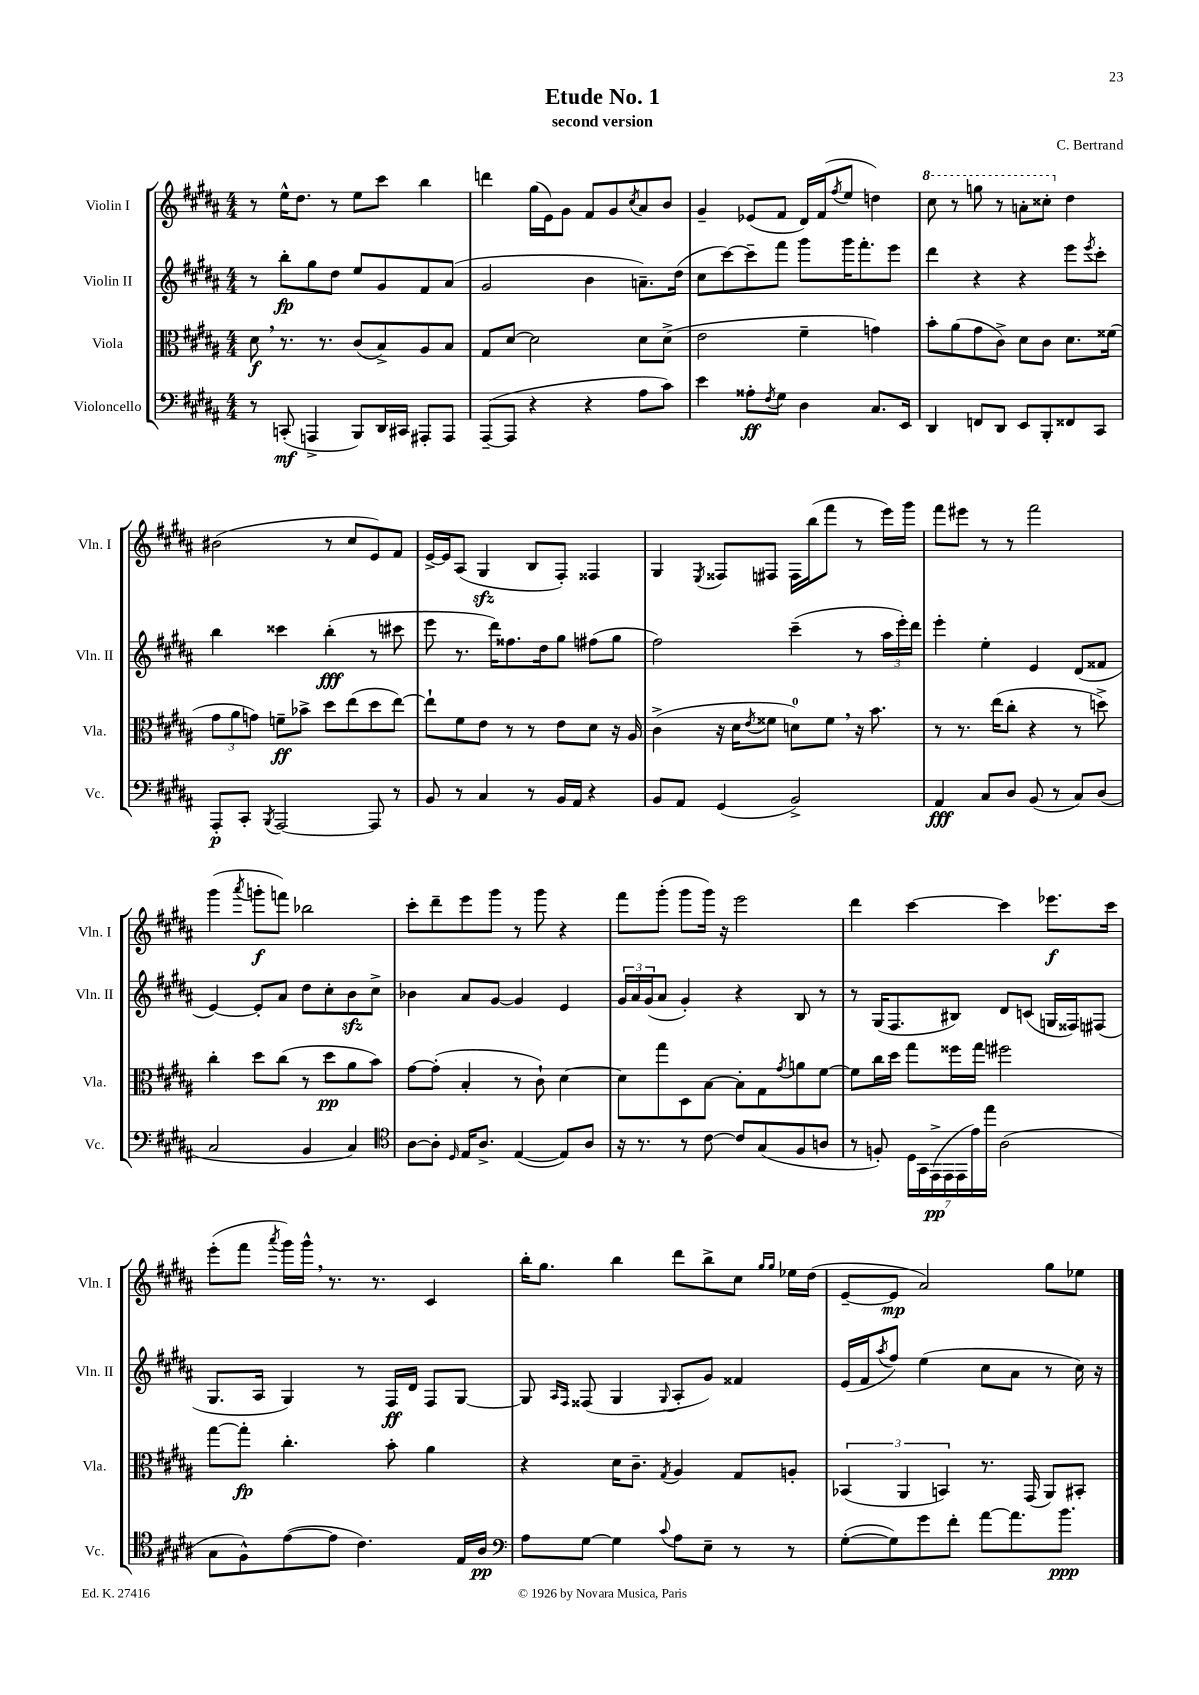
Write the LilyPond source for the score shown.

\header { title = "Etude No. 1" composer = "C. Bertrand" subtitle = "second version" }
<<
\new StaffGroup <<
\new Staff = "s0" \with { instrumentName = "Violin I" shortInstrumentName = "Vln. I" } {
    \clef treble \key b \major \numericTimeSignature \time 4/4
    r8 e''16-^ dis''8. r8 e''8 cis'''8 b''4 |
    d'''4 gis''16( e'16) gis'8 fis'8 gis'8 \acciaccatura { cis''8 } ais'8 b'8 |
    gis'4-- ees'8( fis'8 dis'16) fis'16( \acciaccatura { fis''8 } e''8 d''4) |
    \ottava #1 cis'''8 r8 g'''8 r8 a''8-. cisis'''8-. \ottava #0 dis''4 |
    bis'2( r8 cis''8 e'8) fis'8 |
    e'16~-> e'16 ais8( gis4\sfz b8 fis8-.) fisis4 |
    gis4 \acciaccatura { e8 } fisis8 fis8 fis16 b''16( fis'''8 r8 e'''16) gis'''16 |
    fis'''8 eis'''8 r8 r8 fis'''2 |
    gis'''4( \acciaccatura { ais'''8 } g'''8-.\f f'''8) bes''2 |
    cis'''8-. dis'''8-- e'''8 gis'''8 r8 gis'''8 r4 |
    fis'''8 gis'''8-.( gis'''8 gis'''16) r16 e'''2 |
    dis'''4 cis'''4~ cis'''4 ees'''8.\f cis'''16 |
    e'''8-.( fis'''8 \acciaccatura { ais'''8 } gis'''16) gis'''16-^ \breathe r8. r8. cis'4 |
    b''16-. gis''8. b''4 dis'''8 b''8-> cis''8 \grace { gis''16 gis''16 } ees''16 dis''16( |
    e'8~-- e'8\mp ais'2) gis''8 ees''8 \bar "|." |
}
\new Staff = "s1" \with { instrumentName = "Violin II" shortInstrumentName = "Vln. II" } {
    \clef treble \key b \major \numericTimeSignature \time 4/4
    r8 b''8-.\fp gis''8 dis''8 e''8 gis'8 fis'8 ais'8( |
    gis'2 b'4 a'8.--) dis''16( |
    cis''8 cis'''8~) cis'''8-- fis'''8 gis'''8 gis'''16 fis'''8.-. e'''8 |
    dis'''4 r4 r4 e'''8 \acciaccatura { e'''8 } cis'''8-. |
    b''4 cisis'''4 b''4-.\fff( r8 cis'''8 |
    e'''8 r8. dis'''16) fisis''8. dis''16 gis''8 fis''8( gis''8 |
    fis''2) cis'''4--( r8 \tuplet 3/2 { ais''16 e'''16-.) dis'''16 } |
    e'''4-. e''4-. e'4 dis'8( fisis'8 |
    e'4~) e'8-. ais'8 dis''8 cis''8-. b'8\sfz cis''8-> |
    bes'4 ais'8 gis'8~ gis'4 e'4 |
    \tuplet 3/2 { gis'16 ais'16 gis'16( } ais'8 gis'4-.) r4 b8 r8 |
    r8 gis16( fis8. bis8) dis'8 c'8( g16 fisis16) fis8( |
    gis8. ais16 gis4) r8 fis16\ff dis'16 fis8 gis8~ |
    gis8 \grace { ais16 fis16 } fisis8( gis4 \appoggiatura { gis8 } ais8-. gis'8) fisis'4 |
    e'16( fis'16 \acciaccatura { ais''8 } fis''8) e''4( cis''8 ais'8 r8 cis''16) r16 \bar "|." |
}
\new Staff = "s2" \with { instrumentName = "Viola" shortInstrumentName = "Vla." } {
    \clef alto \key b \major \numericTimeSignature \time 4/4
    dis'8\f \breathe r8. r8. cis'8( b8->) ais8 b8 |
    gis8 dis'8~ dis'2 dis'8 dis'8->( |
    e'2 fis'4-- g'4) |
    b'8-. ais'8( gis'8 cis'8->) dis'8 cis'8 dis'8. fisis'16( |
    \tuplet 3/2 { gis'8 ais'8 g'8) } f'8--\ff bes'8-> dis''8 e''8( dis''8 e''8~) |
    e''8-! fis'8 e'8 r8 r8 e'8 dis'8 r16 ais16 |
    cis'4->( r16 dis'16 \acciaccatura { e'8 } fisis'8 d'8-0) fisis'8 \breathe r16 b'8. |
    r8 r8. e''16( cis''8-. r4 r8 d''8->) |
    cis''4-. dis''8 cis''8( r8 dis''8\pp ais'8 b'8) |
    gis'8~ gis'8-.( b4-. r8 cis'8-!) dis'4~ |
    dis'8 gis''8 dis8 b8~ b8-. gis8 \acciaccatura { gis'8 } a'8 fis'8~ |
    fis'8 cis''16 dis''16 gis''8 fisis''16 gis''16 fis''2 |
    gis''8~ gis''8-.\fp cis''4.-. b'8-. ais'4 |
    r4 dis'16 cis'8.-- \acciaccatura { gis8 } ais4 gis8 a8-. |
    \tuplet 3/2 { bes,4( ais,4 b,4) } r8. gis,16( ais,8) bis,8-. \bar "|." |
}
\new Staff = "s3" \with { instrumentName = "Violoncello" shortInstrumentName = "Vc." } {
    \clef bass \key b \major \numericTimeSignature \time 4/4
    r8 c,8-.\mf( a,,4-> b,,8) dis,16 cis,16 ais,,8-. ais,,8 |
    ais,,8~--( ais,,8 r4 r4 ais8 cis'8) |
    e'4 aisis8-.\ff \acciaccatura { fis8 } gis8 dis4 cis8. e,16 |
    dis,4 f,8 dis,8 e,8 b,,8-. fisis,8 cis,8 |
    ais,,8-.\p cis,8-. \acciaccatura { b,,8 } ais,,2~ ais,,8 r8 |
    b,8 r8 cis4 r8 b,16 ais,16 r4 |
    b,8 ais,8 gis,4( b,2->) |
    ais,4\fff cis8 dis8 b,8( r8 cis8) dis8( |
    cis2 b,4 cis4) |
    \clef tenor ais8~ ais8-. \grace { dis16 } e16 ais8.-> e4~( e8) ais8 |
    r16 r8. r8 cis'8~ cis'8 gis8( fis8 a8 |
    r8 f8-.) \tuplet 7/4 { dis16 gis,16 e,16->\pp( e,16 e,16 e'16) e''16 } ais2( |
    gis8 fis8-^) e'8~( e'8 cis'4.) e16 ais16\pp |
    \clef bass ais8 gis8~ gis4 \appoggiatura { cis'8 } ais8 e8-- r8 r8 |
    gis8~-.( gis8) gis'8 fis'8-. ais'8~ ais'8. b'8.\ppp \bar "|." |
}
>>
>>
\layout { \context { \Score \remove "Bar_number_engraver" } }
